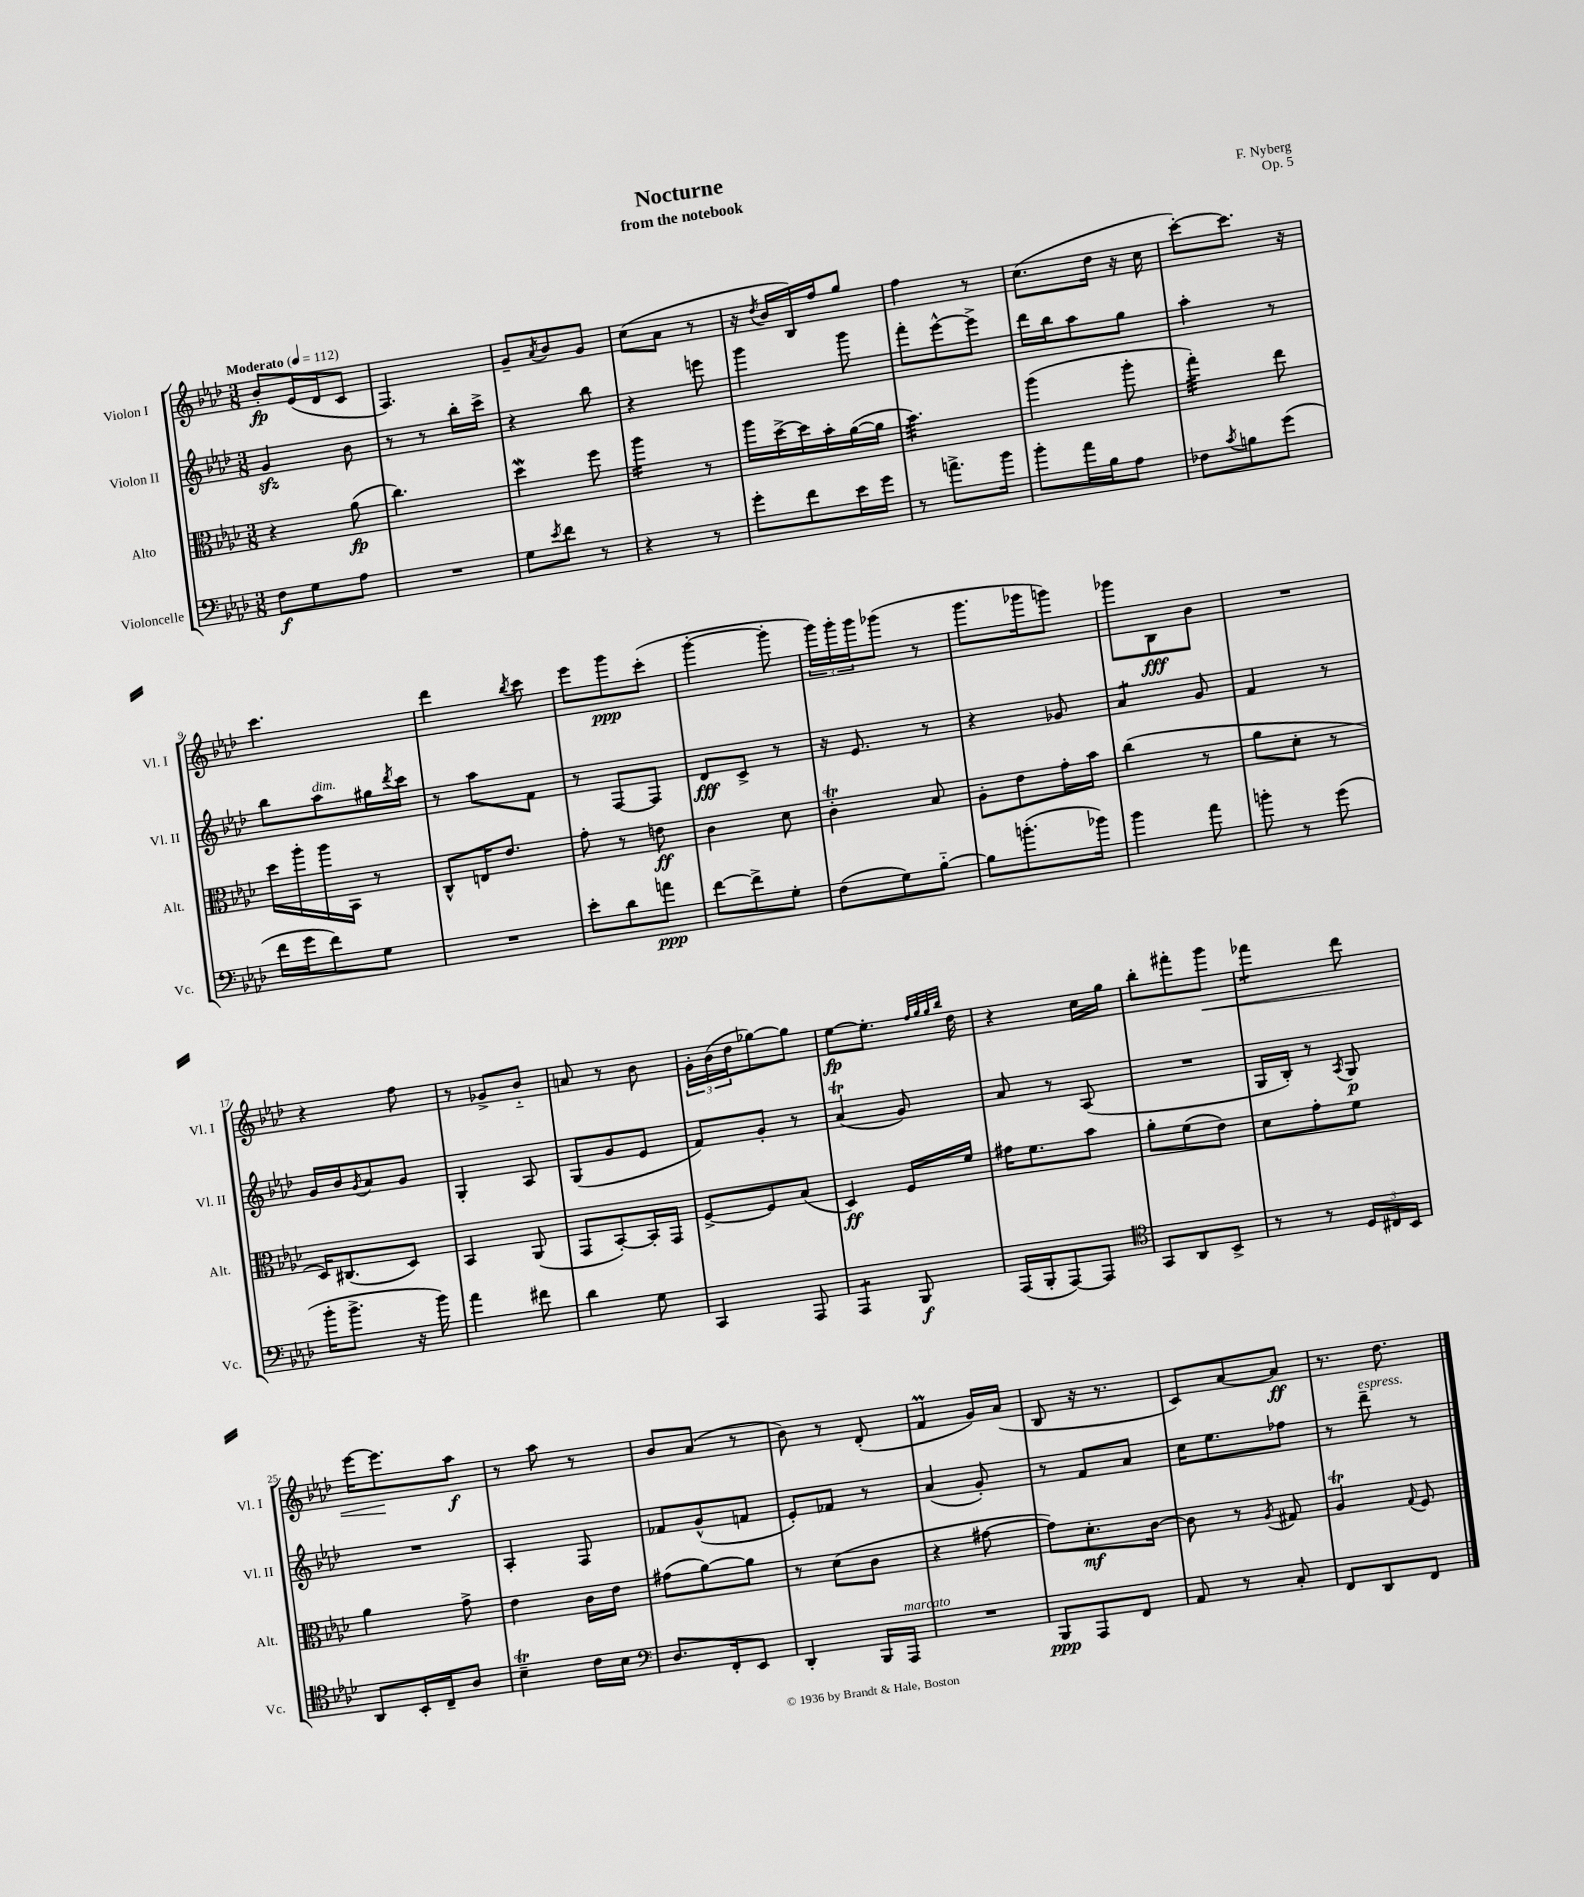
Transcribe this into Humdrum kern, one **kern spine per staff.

**kern	**kern	**kern	**kern
*staff4	*staff3	*staff2	*staff1
*clefF4	*clefC3	*clefG2	*clefG2
*k[b-e-a-d-]	*k[b-e-a-d-]	*k[b-e-a-d-]	*k[b-e-a-d-]
*M3/8	*M3/8	*M3/8	*M3/8
*MM112	*MM112	*MM112	*MM112
8F	4r	4g	8b-'
8G	.	.	(16e-
.	.	.	16d-
8A-	(8a-	8b-	8c
=	=	=	=
4.r	4.cc)	8r	4.F)
.	.	8r	.
.	.	16bb-'	.
.	.	16ccc^	.
=	=	=	=
8G	4dd-	4r	8g~
8qe-	.	.	8qa-
8f	.	.	8b-
8r	8ff	8bb-	8g
=	=	=	=
4r	4aa-	4r	(8cc
.	.	.	8a-
8r	8r	8eee	8r
=	=	=	=
8g'	16aa-	4ggg	16r
.	.	.	8qdd-
.	[16dd-^	.	16b-
8f	16dd-]	.	16B-)
.	16b-'	.	16ff
16e-	([16a-	8ggg	8gg
16g	16a-]	.	.
=	=	=	=
8r	4.b-)	8fff'	4ff
8.a^	.	[8eee-^^	.
.	.	8eee-^]	8r
16b-	.	.	.
=	=	=	=
8b-'	(4aa-	16ddd-	(8.cc
.	.	16bb-	.
16a-	.	8aa-	.
16B-	.	.	16dd-
8A-	8aa-'	8gg	16r
.	.	.	16cc
=	=	=	=
8F-	4gg')	4aa-'	[8ccc')
8qc	.	.	.
8B	.	.	8.ccc]
(8g	8ee-	8r	.
.	.	.	16r
=	=	=	=
16f	16dd-	8bb-	4.ccc
16g	16aa-'	.	.
8f)	16aa-	8aa-	.
.	16BB-	.	.
8G	8r	16gg#	.
.	.	8qddd-	.
.	.	16ccc	.
=	=	=	=
4.r	8C^^	8r	4ddd-
.	16E	8aa-	.
.	8.e-	.	.
.	.	.	8qbb-
.	.	8f	8ccc
=	=	=	=
8e-'	8g'	8r	8eee-
8d-	8r	[8F	8ggg
8a	8e	8F]	(8ccc'
=	=	=	=
[8f	4c	8d-	[4ggg'
8f^]	.	8c^	.
8G'	8d-	8r	8ggg']
=	=	=	=
(8F	4c'	16r	24ggg)
.	.	.	24ggg'
.	.	8.e-	.
.	.	.	24ggg
8G)	.	.	(8ggg-
[8B-'~	8B-	8r	8r
=	=	=	=
8B-]	8A-'	4r	8.ggg
(8.b'	8e-	.	.
.	.	.	16ggg-
.	16g'	8g-	8ggg)
16b-)	16b-	.	.
=	=	=	=
4b-	(4cc	4a-	8ggg-
.	.	.	8B-
8a-	8r	8g	8b-
=	=	=	=
8b'	8a-	4f	4.r
8r	8d-'	.	.
(8g	8r	8r	.
=	=	=	=
16b-'	16D-)	16g	4r
8.b-^	(8.C#	16b-	.
.	.	8qg	.
.	.	8a-	.
16r	8D-)	8g	8ff
16b-)	.	.	.
=	=	=	=
4a-	4BB-	4G'	8r
.	.	.	8g-^
8f#	(8AA-	8A-	8b-'~
=	=	=	=
4d-	8GG	(8G	8a
.	[8BB-')	8g	8r
8G	16BB-']	8e-	8b-
.	16GG	.	.
=	=	=	=
4CC	[8F^	8f)	24g'
.	.	.	(24b-
.	.	.	24dd-
.	8F]	8g'	[8gg-)
8AAA-	(8B-	8r	8gg-]
=	=	=	=
4AAA-	4D-)	(4a-	[8ee-
.	.	.	8.ee-']
8BBB-	16F	8g)	.
.	.	.	32qqff
.	.	.	32qqgg
.	.	.	32qqgg
.	.	.	32qqbb-
.	16f	.	16dd-
=	=	=	=
(16AAA-	16g#	8a-	4r
16BBB-'	8.f	.	.
[8AAA-)	.	8r	.
8AAA-]	8b-	(8A-	16cc
.	.	.	16gg
=	=	=	=
*clefC4	*	*	*
8GG	8a-'	4.r	8bb-'
8AA-	(8f	.	8fff#'
8BB-^	8e-)	.	8ggg
=	=	=	=
8r	8d-	16G	4fff-
.	.	16B-')	.
8r	8g'	8r	.
.	.	8qA-	.
24D-	8f	8G	8ddd-
24C#	.	.	.
24BB-	.	.	.
=	=	=	=
8AA-	4a-	4.r	[16eee-
.	.	.	8.eee-]
16BB-'	.	.	.
16C~	.	.	.
8A-	8g^	.	8aa-
=	=	=	=
4B-~	4e-	4A-'	8r
.	.	.	8aa-
16c	16c	8F	8r
16B-	16e-	.	.
=	=	=	=
*clefF4	*	*	*
8.D-	(8g#	8f-	8b-
.	[8a-)	(8g^^	(8a-
16FF'	.	.	.
8EE-	8a-]	8f	8r
=	=	=	=
4DD-'	8r	8e-')	8b-)
.	(8d-	8f-	8r
16BBB-	8c	8r	(8d-'
16AAA-	.	.	.
=	=	=	=
4.r	4r	(4a-	4f
.	[8g#	8g')	16g)
.	.	.	(16a-
=	=	=	=
8BBB-	8g#])	8r	8B-
8AAA-	8.d-'	8f	16r
.	.	.	8.r
8FF	.	8a-	.
.	[16c	.	.
=	=	=	=
8AA-	8c]	16cc	8c)
.	.	8.ee-	.
8r	8r	.	[8a-
.	8qA-	.	.
8C'	8G#	8ff-	8a-]
=	=	=	=
8FF	4A-	8r	8.r
8DD-	.	8ddd-~	.
.	.	.	8.dd-
.	8qqG	.	.
8FF	8F	8r	.
==	==	==	==
*-	*-	*-	*-
